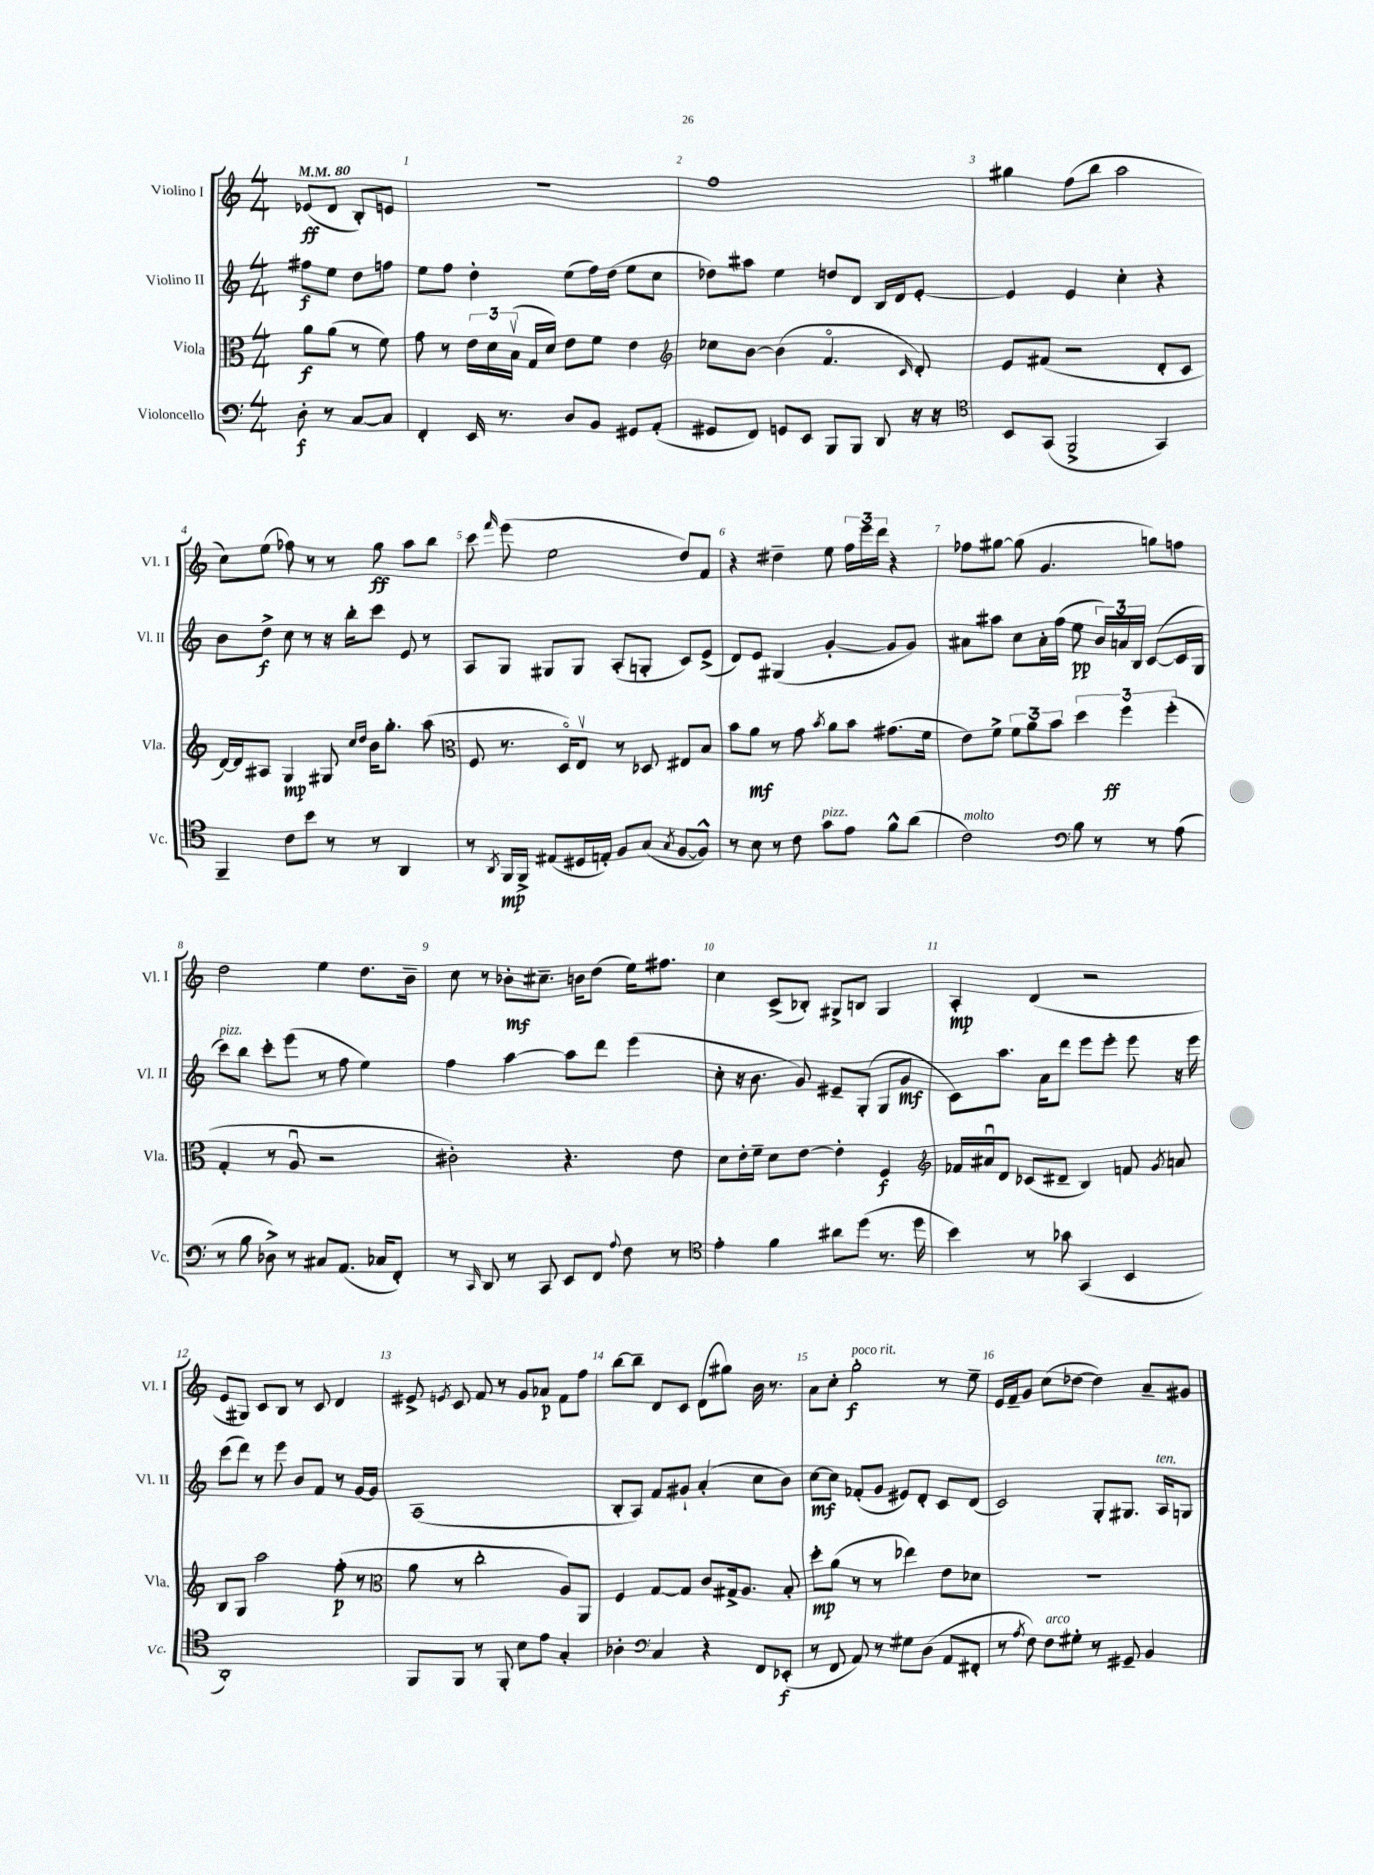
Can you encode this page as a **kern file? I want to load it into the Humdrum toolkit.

**kern	**dynam	**kern	**dynam	**kern	**dynam	**kern	**dynam
*part4	*part4	*part3	*part3	*part2	*part2	*part1	*part1
*staff4	*staff4	*staff3	*staff3	*staff2	*staff2	*staff1	*staff1
*I"Violoncello	*	*I"Viola	*	*I"Violino II	*	*I"Violino I	*
*I'Vc.	*	*I'Vla.	*	*I'Vl. II	*	*I'Vl. I	*
*clefF4	*	*clefC3	*	*clefG2	*	*clefG2	*
*k[]	*	*k[]	*	*k[]	*	*k[]	*
*M4/4	*	*M4/4	*	*M4/4	*	*M4/4	*
*MM80	*	*MM80	*	*MM80	*	*MM80	*
=	=	=	=	=	=	=	=
8D'\	f	8a\L	f	8ff#X\L	f	(8e-X/L	ff
8r	.	(8a\J	.	8ee\J	.	8d/J	.
[8C/L	.	8r	.	8dd\L	.	8B'/L)	.
8C/J]	.	8f\)	.	8ffn\J	.	8en/J	.
=1	=1	=1	=1	=1	=1	=1	=1
4FF'/	.	8g\	.	8ee\L	.	1r	.
.	.	8r	.	8ff\J	.	.	.
16EE/	.	24e\LL	.	4dd'\	.	.	.
.	.	24d\	.	.	.	.	.
8.r	.	.	.	.	.	.	.
.	.	(24Bv\JJ	.	.	.	.	.
.	.	16G/LL	.	.	.	.	.
.	.	16d/JJ)	.	.	.	.	.
8D/L	.	8e\L	.	(8ee\L	.	.	.
8BB/J	.	8f\J	.	16ff\L)	.	.	.
.	.	.	.	(16dd\JJ	.	.	.
8GG#X/L	.	4e\	.	8ee\L	.	.	.
(8AA'/J	.	.	.	8cc\J	.	.	.
=2	=2	=2	=2	=2	=2	=2	=2
*	*	*clefG2	*	*	*	*	*
8GG#X/L	.	8cc-X\L	.	8dd-X\L)	.	1ff	.
8FF/J)	.	[8b\J	.	8aa#X\J	.	.	.
8GGn/L	.	(4b\]	.	4ee\	.	.	.
8EE/J	.	.	.	.	.	.	.
8BBB/L	.	4.f/	.	8ddn/L	.	.	.
8BBB/J	.	.	.	8d/J	.	.	.
8DD/	.	.	.	16B/LL	.	.	.
.	.	.	.	16d/J	.	.	.
.	.	16qqc/	.	.	.	.	.
16r	.	8d'/)	.	[8e'/J	.	.	.
16r	.	.	.	.	.	.	.
=3	=3	=3	=3	=3	=3	=3	=3
*clefC4	*	*	*	*	*	*	*
8BB/L	.	8e/L	.	4e/]	.	4gg#X\	.
(8GG/J	.	(8f#X/J	.	.	.	.	.
2FF^/	.	2r	.	4e/	.	(8ff\L	.
.	.	.	.	.	.	8bb\J	.
.	.	.	.	4cc'\	.	2aa\	.
4GG/)	.	8d'/L	.	4r	.	.	.
.	.	8c/J	.	.	.	.	.
!!LO:LB:g=z
=4	=4	=4	=4	=4	=4	=4	=4
4FF~/	.	[16d/LL)	.	8b\L	.	8cc\L)	.
.	.	16d/J]	.	.	.	.	.
.	.	8A#X/J	.	8dd^\J	f	(8ee\J	.
8c\L	.	4G/	mp	8cc\	.	8ff-X\)	.
8b\J	.	.	.	8r	.	8r	.
8r	.	8G#X/	.	16r	.	8r	.
.	.	.	.	16bb'\KL	.	.	.
.	.	16qqcc/LL	.	.	.	.	.
.	.	16qqdd/JJ	.	.	.	.	.
8r	.	16b\KL	.	8ccc\J	.	8gg\	ff
.	.	8.gg'\J	.	.	.	.	.
4AA/	.	.	.	8e/	.	8aa\L	.
.	.	(8aa\	.	8r	.	8bb\J	.
=5	=5	=5	=5	=5	=5	=5	=5
*	*	*clefC3	*	*	*	*	*
8r	.	8F/	.	8A/L	.	8ccc\	.
8qAA/	.	.	.	.	.	16qqfff/	.
16FF/LL	mp	8.r	.	8G/J	.	(8eee\	.
16FF^/JJ	.	.	.	.	.	.	.
(8E#X/L	.	.	.	8G#X/L	.	2ee\	.
.	.	16D/KL)	.	.	.	.	.
16D#X/L	.	8Ev/J	.	8G#/J	.	.	.
16En'/JJ)	.	.	.	.	.	.	.
8F/L	.	8r	.	(8A'/L	.	.	.
(8G/J	.	8D-X/	.	8Gn'/J	.	.	.
8qG/	.	.	.	.	.	.	.
[8F/L	.	8E#X/L	.	8c/L)	.	8dd/L)	.
8F^^/J])	.	8B/J	.	(8e^/J	.	8f/J	.
=6	=6	=6	=6	=6	=6	=6	=6
8r	.	8b\L	.	8d/L)	.	4r	.
8B\	.	8a\J	mf	8e/J	.	.	.
8r	.	8r	.	(4G#X/	.	4dd#X~\	.
8c\	.	8g\	.	.	.	.	.
.	.	8qb/	.	.	.	.	.
!LO:TX:a:i:t=pizz.	!	!	!	!	!	!	!
8g\L	.	8a\L	.	[4g'/	.	8ee\	.
8e\J	.	8b\J	.	.	.	24ff\LL	.
.	.	.	.	.	.	24eee\	.
.	.	.	.	.	.	24ddd\JJ	.
8f^^\L	.	(8.g#X\L	.	8g/L]	.	4r	.
(8a\J	.	.	.	8g/J)	.	.	.
.	.	16f\Jk	.	.	.	.	.
=7	=7	=7	=7	=7	=7	=7	=7
!LO:TX:a:i:t=molto	!	!	!	!	!	!	!
2c\)	.	8e\L)	.	8a#X\L	.	8ff-X\L	.
.	.	8f^\J	.	8aa#X\J	.	[8gg#X\J	.
.	.	12f\L	.	8cc\L	.	(8gg#\]	.
.	.	12a\	.	.	.	.	.
.	.	.	.	16a#'\L	.	4.g/	.
.	.	12b\J	.	.	.	.	.
.	.	.	.	(16ff\JJ	.	.	.
*clefF4	*	*	*	*	*	*	*
8B\	.	6dd\	.	8ee\	pp	.	.
8r	.	.	.	24b/LL)	.	.	.
.	.	6ff\	ff	24an/	.	.	.
.	.	.	.	24B/JJ	.	.	.
8r	.	.	.	([8c/L	.	8ggn\L)	.
.	.	(6ff'\	.	.	.	.	.
(8A\	.	.	.	16c/L]	.	8ffn\J	.
.	.	.	.	16G/JJ	.	.	.
!!LO:LB:g=z
=8	=8	=8	=8	=8	=8	=8	=8
!	!	!	!	!LO:TX:a:i:t=pizz.	!	!	!
8r	.	4G'/	.	8ccc\L)	.	2dd\	.
8B\	.	.	.	8bb\J	.	.	.
8D-X^\)	.	8r	.	8ccc'\L	.	.	.
8r	.	8Au/	.	(8eee\J	.	.	.
8C#X/L	.	2r	.	8r	.	4ee\	.
(8.AA/J	.	.	.	8ff\	.	.	.
.	.	.	.	4ee\)	.	8.dd\L	.
16C-X/KL	.	.	.	.	.	.	.
8FF'/J)	.	.	.	.	.	.	.
.	.	.	.	.	.	16b~\Jk	.
=9	=9	=9	=9	=9	=9	=9	=9
8r	.	2c#X'\)	.	4ff\	.	8cc\	.
16qqCC/	.	.	.	.	.	.	.
8DD/	.	.	.	.	.	8r	.
8r	.	.	.	[4aa\	.	8b-X'\L	mf
8CC/	.	.	.	.	.	8.cc#X~\J	.
8EE/L	.	4.r	.	8aa\L]	.	.	.
.	.	.	.	.	.	16bn\KL	.
8FF/J	.	.	.	8ddd\J	.	(8dd\J	.
8qqA/	.	.	.	.	.	.	.
8F\	.	.	.	(4eee\	.	16ee\KL)	.
.	.	.	.	.	.	8.ff#X\J	.
8r	.	8e\	.	.	.	.	.
=10	=10	=10	=10	=10	=10	=10	=10
*clefC4	*	*	*	*	*	*	*
4e'\	.	8d\L	.	8cc'\	.	4cc\	.
.	.	16e'\L	.	16r	.	.	.
.	.	16f~\JJ	.	8.b\	.	.	.
4f\	.	8d\L	.	.	.	(8c^/L	.
.	.	[8e\J	.	8g/)	.	8B-X'/J)	.
8a#X\L	.	4e'\]	.	8e#X~/L	.	8G#X^/L	.
(8dd\J	.	.	.	(8G'/J	.	8Bn/J	.
8.r	.	4F/	f	8G/L	.	4G#/	.
.	.	.	.	8g/J	mf	.	.
16dd\	.	.	.	.	.	.	.
=11	=11	=11	=11	=11	=11	=11	=11
*	*	*clefG2	*	*	*	*	*
4b\)	.	16f-X/LL	.	8c\L)	.	4A'/	mp
.	.	16a#Xu/J	.	.	.	.	.
.	.	8d/J	.	8.aa\J	.	.	.
8r	.	(8c-X/L	.	.	.	(4d/	.
.	.	.	.	16a\KL	.	.	.
8g-X\	.	8d#X~/J	.	8ddd\J	.	.	.
(4GG/	.	4B/)	.	8eee\L	.	2r	.
.	.	.	.	8eee'\J	.	.	.
4BB/	.	8fn/	.	8eee\	.	.	.
.	.	8qg/	.	.	.	.	.
.	.	8an/	.	16r	.	.	.
.	.	.	.	16eee\	.	.	.
!!LO:LB:g=z
=12	=12	=12	=12	=12	=12	=12	=12
1AA')	.	8B/L	.	(8ccc\L	.	8e/L	.
.	.	8G/J	.	8ddd\J)	.	8G#X/J)	.
.	.	2aa\	.	8r	.	8c/L	.
.	.	.	.	8eee\	.	8B/J	.
.	.	.	.	8b/L	.	8r	.
.	.	.	.	8f/J	.	8c/	.
.	.	(8ff'\	p	8r	.	4d/	.
.	.	8r	.	[16g/LL	.	.	.
.	.	.	.	16g/JJ]	.	.	.
=13	=13	=13	=13	=13	=13	=13	=13
*	*	*clefC3	*	*	*	*	*
8FF/L	.	8a\	.	(1A	.	8e#X^/	.
.	.	.	.	.	.	8qen/	.
8FF/J	.	8r	.	.	.	8c/	.
8r	.	2cc'\	.	.	.	8f/	.
8FF'/	.	.	.	.	.	8r	.
8B\L	.	.	.	.	.	8g/L	.
8e\J	.	.	.	.	.	8a-X/J	p
4G'/	.	8A/L)	.	.	.	8f\L	.
.	.	8AA/J	.	.	.	8ff\J	.
=14	=14	=14	=14	=14	=14	=14	=14
4A-X'\	.	4F/	.	8B'/L	.	[8bb\L	.
.	.	.	.	8A/J)	.	8bb~\J]	.
*clefF4	*	*	*	*	*	*	*
4C/	.	[8G/L	.	8f/L	.	8d/L	.
.	.	8G/J]	.	8g#X`/J	.	8c/J	.
4r	.	8c/L	.	(4a'/	.	(8d\L	.
.	.	16G#X^/k	.	.	.	8gg#X\J)	.
.	.	8.A/J	.	.	.	.	.
8FF/L	.	.	.	8cc\L	.	16b\	.
.	.	.	.	.	.	8.r	.
(8EE-X'/J	f	8B'/	.	8b\J)	.	.	.
=15	=15	=15	=15	=15	=15	=15	=15
8r	.	8dd'\L	mp	[8cc\L	mf	8a\L	.
8FF/	.	(8a\J	.	8cc\J]	.	8cc'\J	.
!	!	!	!	!	!	!LO:TX:a:i:t=poco rit.	!
8AA/)	.	8r	.	(8f-X'/L	.	2gg'\	f
8r	.	8r	.	8g/J	.	.	.
8G#X\L	.	4ee-X\)	.	8e#X/L)	.	.	.
(8D\J	.	.	.	8d'/J	.	.	.
8AA/L	.	8e\L	.	8c/L	.	8r	.
8FF#X'/J	.	8d-X\J	.	(8d/J	.	8ee~\	.
=16	=16	=16	=16	=16	=16	=16	=16
8r	.	1r	.	2c/)	.	16e/LL	.
.	.	.	.	.	.	16f~/J	.
8qA/	.	.	.	.	.	.	.
8F\)	.	.	.	.	.	8g/J	.
!LO:TX:a:i:t=arco	!	!	!	!	!	!	!
8F\L	.	.	.	.	.	(8cc\L	.
8G#X'\J	.	.	.	.	.	[8dd-X\J	.
8r	.	.	.	8G'/L	.	4dd-\])	.
8GG#X~/	.	.	.	8.G#X/J	.	.	.
4BB/	.	.	.	.	.	8a~/L	.
!	!	!	!	!LO:TX:a:i:t=ten.	!	!	!
.	.	.	.	16A/KL	.	.	.
.	.	.	.	8Gn/J	.	8g#X/J	.
==	==	==	==	==	==	==	==
*-	*-	*-	*-	*-	*-	*-	*-
